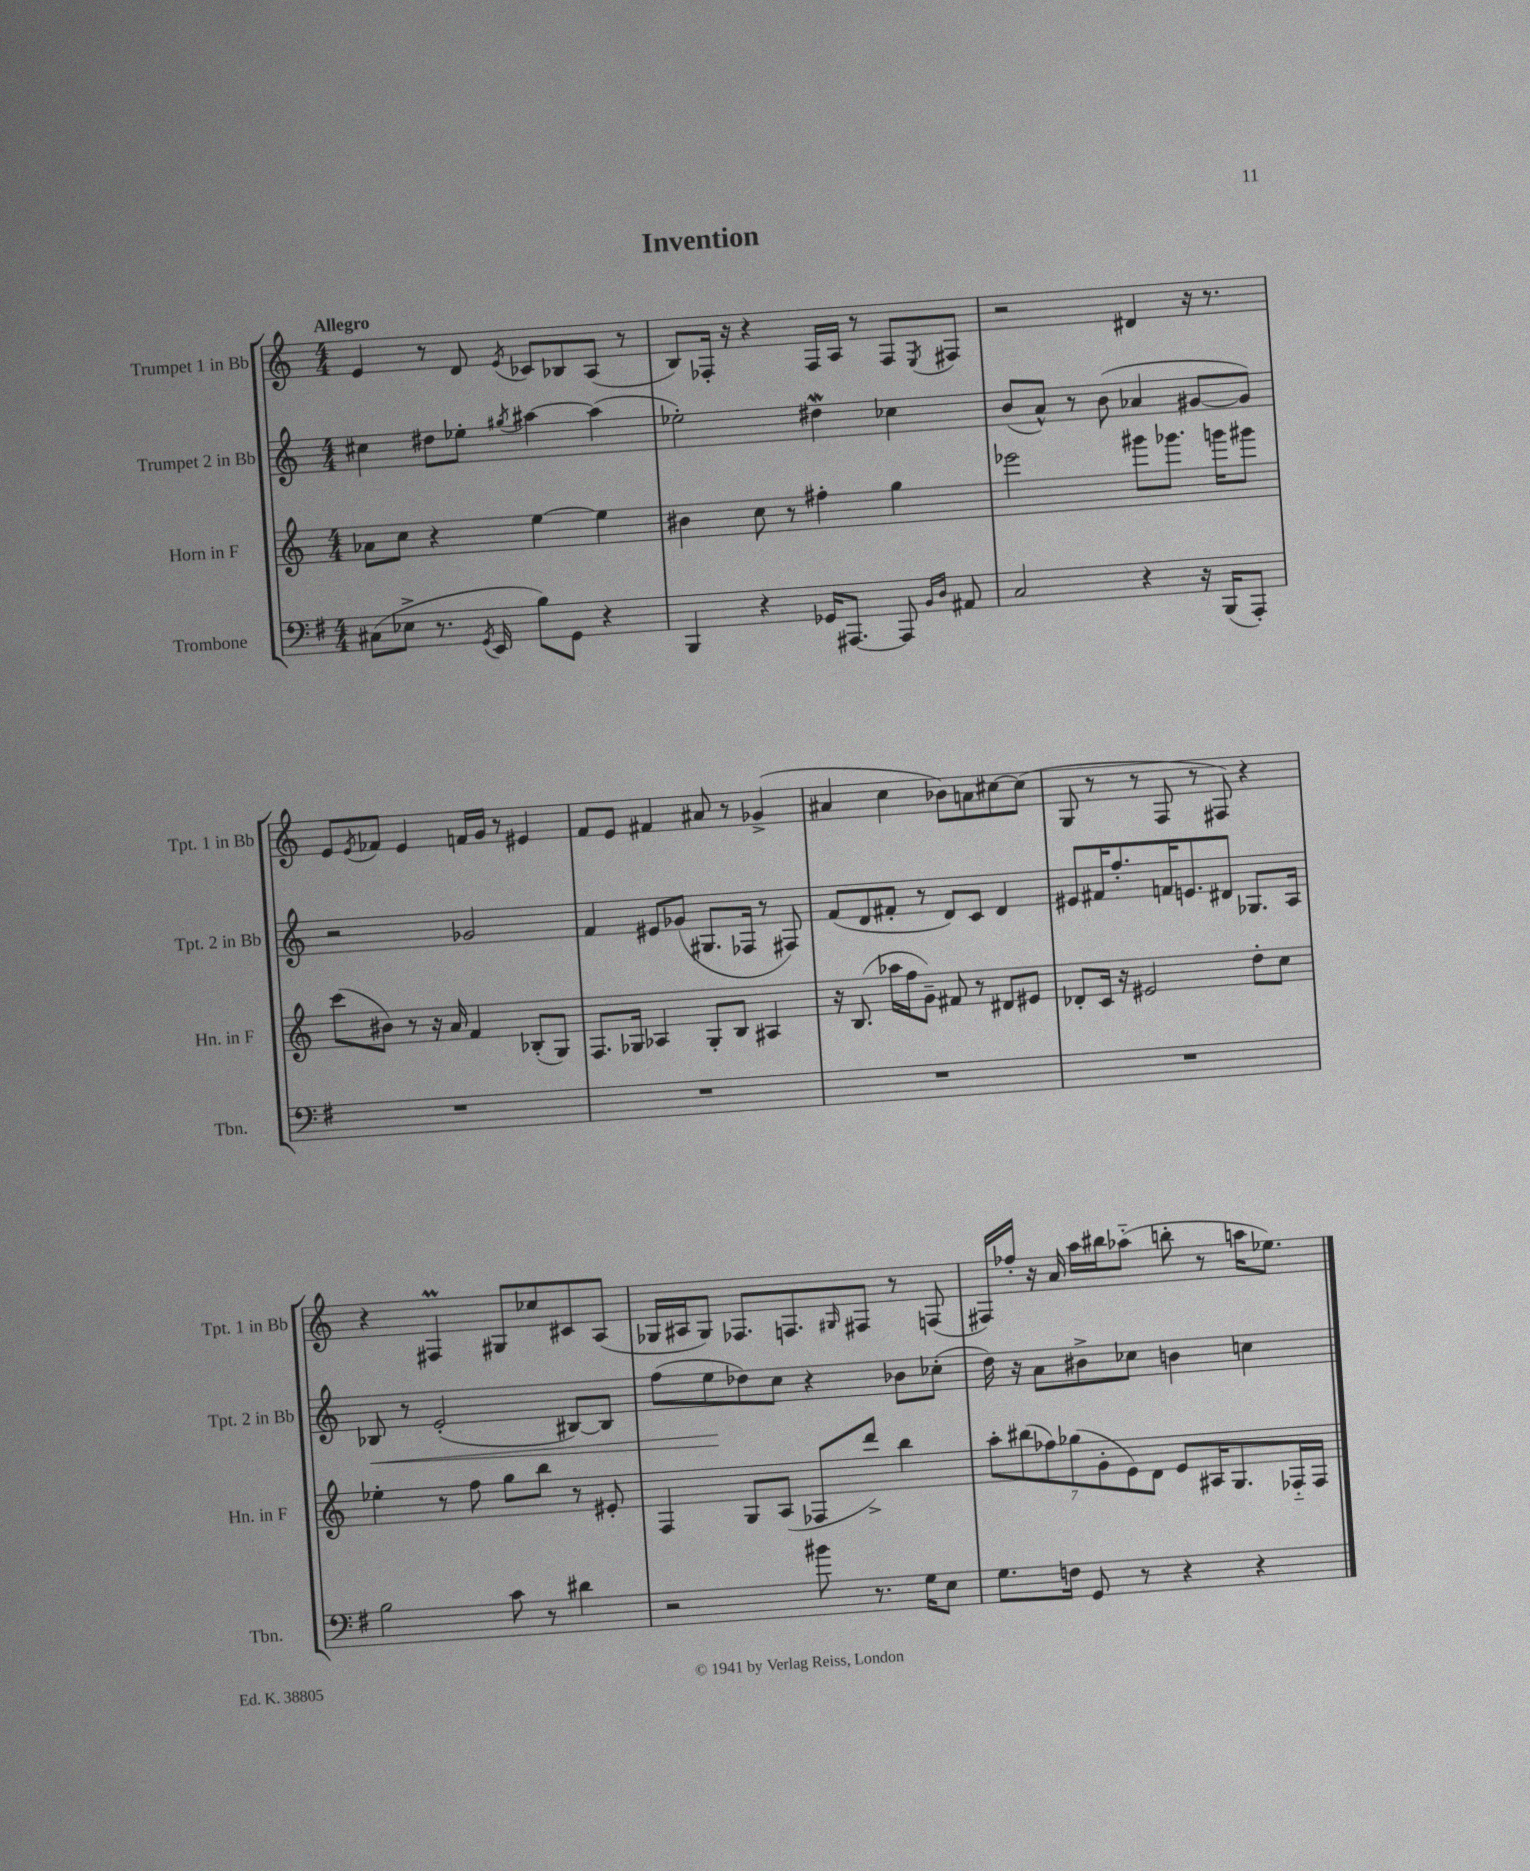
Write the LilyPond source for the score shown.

\header { title = "Invention" }
<<
\new StaffGroup <<
\new Staff = "s0" \with { instrumentName = "Trumpet 1 in Bb" shortInstrumentName = "Tpt. 1 in Bb" } {
    \clef treble \key c \major \numericTimeSignature \time 4/4 \tempo "Allegro"
    e'4 r8 d'8 \acciaccatura { e'8 } ces'8 bes8 a8( r8 |
    b8) fes16-. r16 r4 fes16 a16 r8 fes8 \acciaccatura { e8 } fis8 |
    r2 dis'4 r16 r8. |
    e'8 \acciaccatura { e'8 } fes'8 e'4 f'16 g'16 r8 eis'4 |
    f'8 e'8 fis'4 ais'8 r8 ges'4->( |
    ais'4 c''4 bes'8) a'8 cis''8~ cis''8( |
    g8 r8 r8 f8 r8 fis8) r4 |
    r4 fis4\prall gis8 ces''8 cis'8 a8( |
    ges16 ais16 ges8) fes8. f8. \grace { gis16 } fis8 r8 f8( |
    fis16) fes''16-. r16 a'16 a''16 bis''16 aes''8-_( b''8-. r8 a''16 ees''8.) \bar "|." |
}
\new Staff = "s1" \with { instrumentName = "Trumpet 2 in Bb" shortInstrumentName = "Tpt. 2 in Bb" } {
    \clef treble \key c \major \numericTimeSignature \time 4/4
    cis''4 dis''8 ees''8-. \acciaccatura { gis''8 } ais''4~ ais''4( |
    ees''2-.) dis''4\mordent ces''4 |
    b'8( a'8-^) r8 b'8( aes'4 gis'8~ gis'8) |
    r2 ges'2 |
    f'4 eis'8 ges'8( gis8. fes16 r8 fis8) |
    f'8( d'8 fis'8-. r8 d'8) c'8 d'4 |
    eis'8 fis'16 f''8.-. f'16 e'8. dis'8 ges8. a16 |
    bes8\< r8 e'2-.( bis8~) bis8 |
    f''8( e''8\! des''8) c''8 r4 bes'8 ces''8-.( |
    d''16) r16 a'8 bis'8-> ces''8 b'4 c''4 \bar "|." |
}
\new Staff = "s2" \with { instrumentName = "Horn in F" shortInstrumentName = "Hn. in F" } {
    \clef treble \key c \major \numericTimeSignature \time 4/4
    aes'8 c''8 r4 e''4~ e''4 |
    bis'4 c''8 r8 fis''4-. g''4 |
    ees'''2 gis'''8 ges'''8. g'''16 gis'''8 |
    c'''8( bis'8) r8 r16 a'16 f'4 bes8-.( g8) |
    f8. ges16 aes4 ges8-. b8 ais4 |
    r16 b8.( aes''16 f''16 g'8--) fis'8 r8 dis'8 eis'8 |
    des'8-. c'16 r16 eis'2 d''8-. c''8 |
    ees''4-. r8 f''8 g''8 b''8 r8 eis'8-. |
    f4 g8 a8( fes8 d'''8->) b''4 |
    \tuplet 7/4 { a''8-. bis''8( fes''8) ges''8( g'8-. e'8) d'8 } e'8 ais16 g8. fes16-_ fes16 \bar "|." |
}
\new Staff = "s3" \with { instrumentName = "Trombone" shortInstrumentName = "Tbn." } {
    \clef bass \key g \major \numericTimeSignature \time 4/4
    cis8( ees8-> r8. \acciaccatura { g,8 } e,16 b8) g,8 r4 |
    b,,4 r4 ges,16 ais,,8.~ ais,,8 \grace { b,16 d16 } ais,8 |
    c2 r4 r16 b,,16( a,,8-.) |
    R1 |
    R1 |
    R1 |
    R1 |
    b2 c'8 r8 dis'4 |
    r2 bis'8 r8. g16 e8 |
    g8. f16 g,8 r8 r4 r4 \bar "|." |
}
>>
>>
\layout { \context { \Score \remove "Bar_number_engraver" } }
